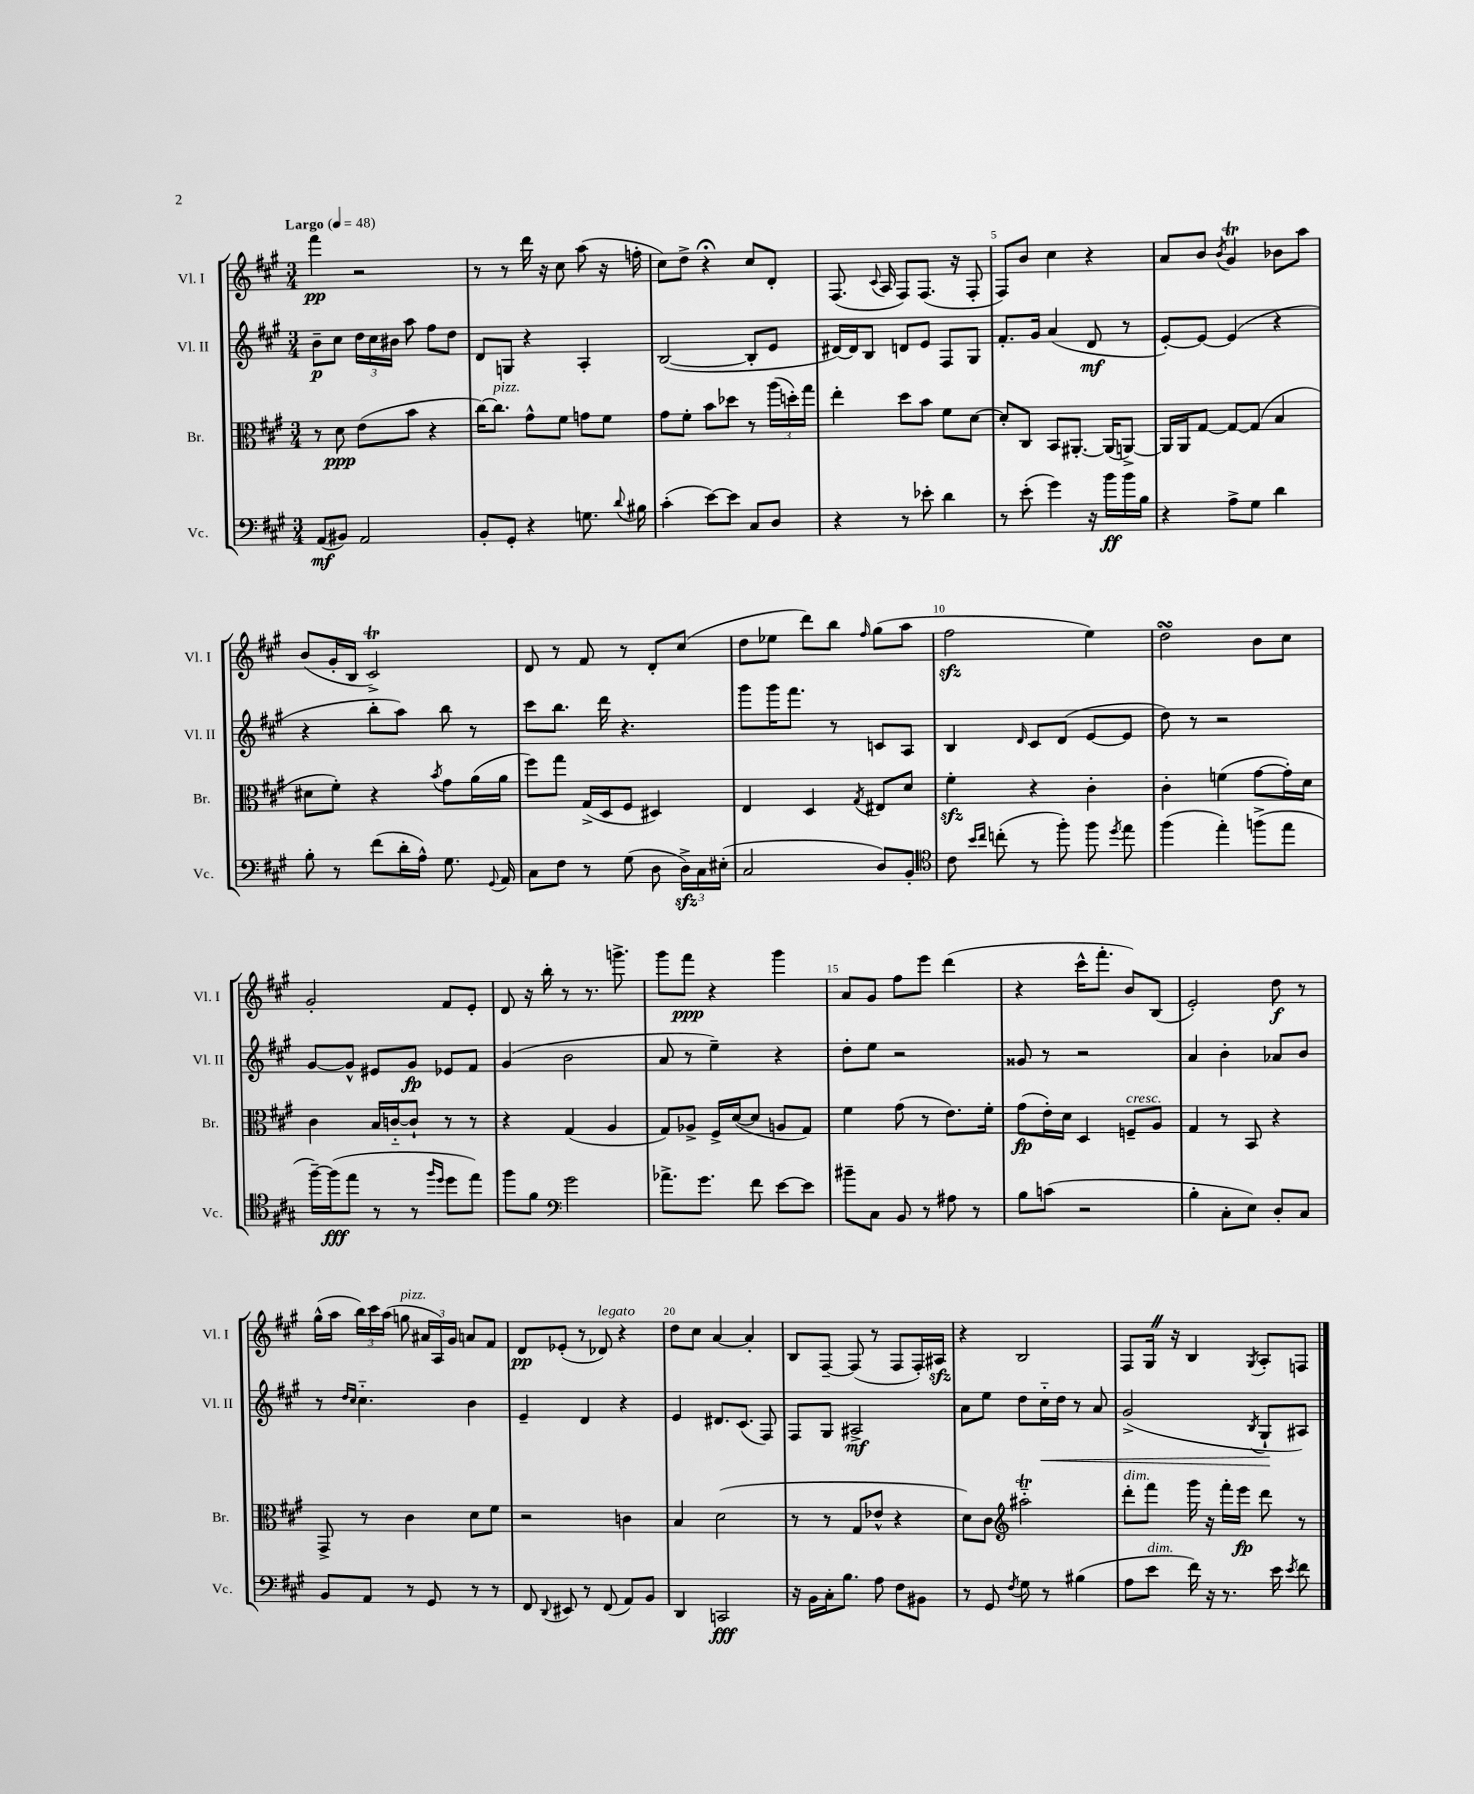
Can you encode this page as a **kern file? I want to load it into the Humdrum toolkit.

**kern	**kern	**kern	**kern
*staff4	*staff3	*staff2	*staff1
*clefF4	*clefC3	*clefG2	*clefG2
*k[f#c#g#]	*k[f#c#g#]	*k[f#c#g#]	*k[f#c#g#]
*M3/4	*M3/4	*M3/4	*M3/4
*MM48	*MM48	*MM48	*MM48
(8AA	8r	8b~	4fff#
8BB#)	8d	8cc#	.
2AA	(8e	24dd	2r
.	.	24cc#	.
.	.	24b#	.
.	8b	8aa	.
.	4r	8ff#	.
.	.	8dd	.
=	=	=	=
8BB'	[16cc#)	8d	8r
.	8.cc#]	.	.
8GG#'	.	8G	8r
4r	8g#^^	4r	16ddd
.	.	.	16r
.	8f#	.	8cc#
8.G	8g	4A'	(8aa
.	8f#	.	16r
8qqd	.	.	.
16B#	.	.	16ff'
=	=	=	=
(4c#'	8g#	([2B	8cc#)
.	8f#'	.	8dd^
[8e)	8b	.	4r;
8e]	8dd-	.	.
8C#	8r	8B']	8cc#
8D	(24aa	8e	8d'
.	24dd')	.	.
.	24gg#	.	.
=	=	=	=
4r	4ee'	[16d#)	(8.F#
.	.	16d#]	.
.	.	8B	.
.	.	.	8qqc#
.	.	.	16A
8r	8dd	8d	8F#)
8e-'	8b	8e	(8.F#
4d	8f#	8F#	.
.	.	.	16r
.	[8d	8G#	8F#'
=	=	=	=
8r	8d']	8.f#'	8F#)
(8e'	8C#	.	8b
.	.	16g#	.
4g#)	8BB	(4a	4cc#
.	[8.AA#'	.	.
16r	.	8d	4r
16b	(16AA#]	.	.
16b	[8AA^)	8r	.
16B	.	.	.
=	=	=	=
4r	16AA]	[8e')	8a
.	16AA	.	.
.	[8G#	8e_	8b
.	.	.	8qb
8A^	8G#_	(4e]	4g#
8G#	(8G#]	.	.
4d	4B	4r	8b-
.	.	.	8aa
=	=	=	=
8B'	8d#	4r	(8b
8r	8f#')	.	16g#'
.	.	.	16B
(8f#	4r	8bb'	2c#^)
16d'	.	8aa)	.
16A^^)	.	.	.
.	8qb	.	.
8.G#	8g#	8bb	.
.	(16a	8r	.
8qqGG#	.	.	.
16AA	16a	.	.
=	=	=	=
8C#	8ff#)	8ccc#	8d
8F#	8gg#	8.bb	8r
8r	(16G#^	.	8f#
.	16D	16ddd	.
(8G#	8F#	4.r	8r
8D	4D#)	.	8d'
24D^)	.	.	(8cc#
24C#	.	.	.
(24E#'	.	.	.
=	=	=	=
2C#	4E	8ggg#	8dd
.	.	16ggg#	8ee-
.	.	8.fff#	.
.	4D	.	8ddd)
.	.	8r	8bb
.	8qG#	.	16qqff#
8D)	8E#	8c	(8gg#
8BB'	8d	8A	8aa
=	=	=	=
*clefC4	*	*	*
8c#	4f#'	4B	2ff#
16qqb	.	.	.
16qqcc#	.	.	.
(8cc'	.	.	.
.	.	16qqd	.
8r	4r	8c#	.
8ff#')	.	(8d	.
8ff#	4c#'	[8e	4ee)
8qdd	.	.	.
8ee	.	8e]	.
=	=	=	=
(4ff#	4c#'	8dd)	2dd
.	.	8r	.
4ee')	(4f	2r	.
(8ff^	[8g#	.	8b
8ee	16g#'])	.	8cc#
.	16d	.	.
=	=	=	=
[16ff#~)	4c#	[8g#	2g#'
(16ff#]	.	.	.
8ee	.	8g#^^]	.
8r	16B	8e#	.
.	[16c'~	.	.
8r	8c`]	8g#	.
16qqff#	.	.	.
16qqdd	.	.	.
8dd	8r	8e-	8f#
8ee)	8r	8f#	8e'
=	=	=	=
8ff#	4r	(4g#	8d
8f#	.	.	16r
.	.	.	16bb'
*clefF4	*	*	*
2g#	(4G#	2b	8r
.	.	.	8.r
.	4A	.	.
.	.	.	8.ggg^
=	=	=	=
8.a-^	8G#)	8a	8ggg#
.	8A-^	8r	8fff#
8.g#	.	.	.
.	16F#^	4ee~)	4r
.	([16d	.	.
8f#	8d]	.	.
[8e	8A	4r	4ggg#
8e]	8G#)	.	.
=	=	=	=
8b#~	4f#	8dd'	8a
8C#	.	8ee	8g#
8BB	(8g#	2r	8ff#
8r	8r	.	8eee
8A#	8.e)	.	(4ddd
8r	.	.	.
.	16f#'	.	.
=	=	=	=
8B	(8g#	8g##	4r
(8c	16e')	8r	.
.	16d	.	.
2r	4D	2r	16ccc#^^
.	.	.	8.fff#'
.	8F~	.	8b)
.	8A	.	(8B
=	=	=	=
4B'	4G#	4a	2e')
8C#'	8r	4b'	.
8E)	8BB	.	.
8D'	4r	8a-	8dd
8C#	.	8b	8r
=	=	=	=
8BB	8GG#^	8r	(16gg#^^
.	.	.	16aa
.	.	16qqdd	.
.	.	16qqcc#	.
8AA	8r	4.cc#'~	24bb)
.	.	.	24ccc#
.	.	.	(24aa
8r	4c#	.	8gg
8GG#	.	.	24a#
.	.	.	24A)
.	.	.	24g#
8r	8d	4b	8a
8r	8f#	.	8f#
=	=	=	=
8FF#	2r	4e~	8d
8qqDD	.	.	.
8EE#	.	.	(8e-'
8r	.	4d	8r
(8FF#	.	.	8d-)
8AA)	4c	4r	4r
8BB	.	.	.
=	=	=	=
4DD	4B	4e	8dd
.	.	.	8cc#
2CC	(2d	8.d#	[4a
.	.	(8.c#	.
.	.	.	4a']
.	.	8F#)	.
=	=	=	=
16r	8r	8F#	8B
16BB	.	.	.
16C#'	8r	8G#	[8F#~
8.B	.	.	.
.	8G#	2A#^	(8F#]
8A	8e-^^	.	8r
8F#	4r	.	8F#
8BB#	.	.	16F#')
.	.	.	16A#
=	=	=	=
8r	8d)	8a	4r
8GG#	8c#	8ee	.
*	*clefG2	*	*
8qF#	.	.	.
8G#	2aa#'~	8dd	2B
8r	.	16cc#'~	.
.	.	16dd	.
(4B#	.	8r	.
.	.	8a	.
=	=	=	=
8A	8ddd'	(2g#^	8F#
8e	8fff#	.	16G#
.	.	.	16r
16f#)	16ggg#	.	4B
16r	16r	.	.
8.r	16fff#'	.	.
.	16eee	.	.
.	.	8qB	8qG#
.	8ddd	8G#`	8A'
16e	.	.	.
8qe	.	.	.
8f#	8r	8A#)	8F
==	==	==	==
*-	*-	*-	*-
